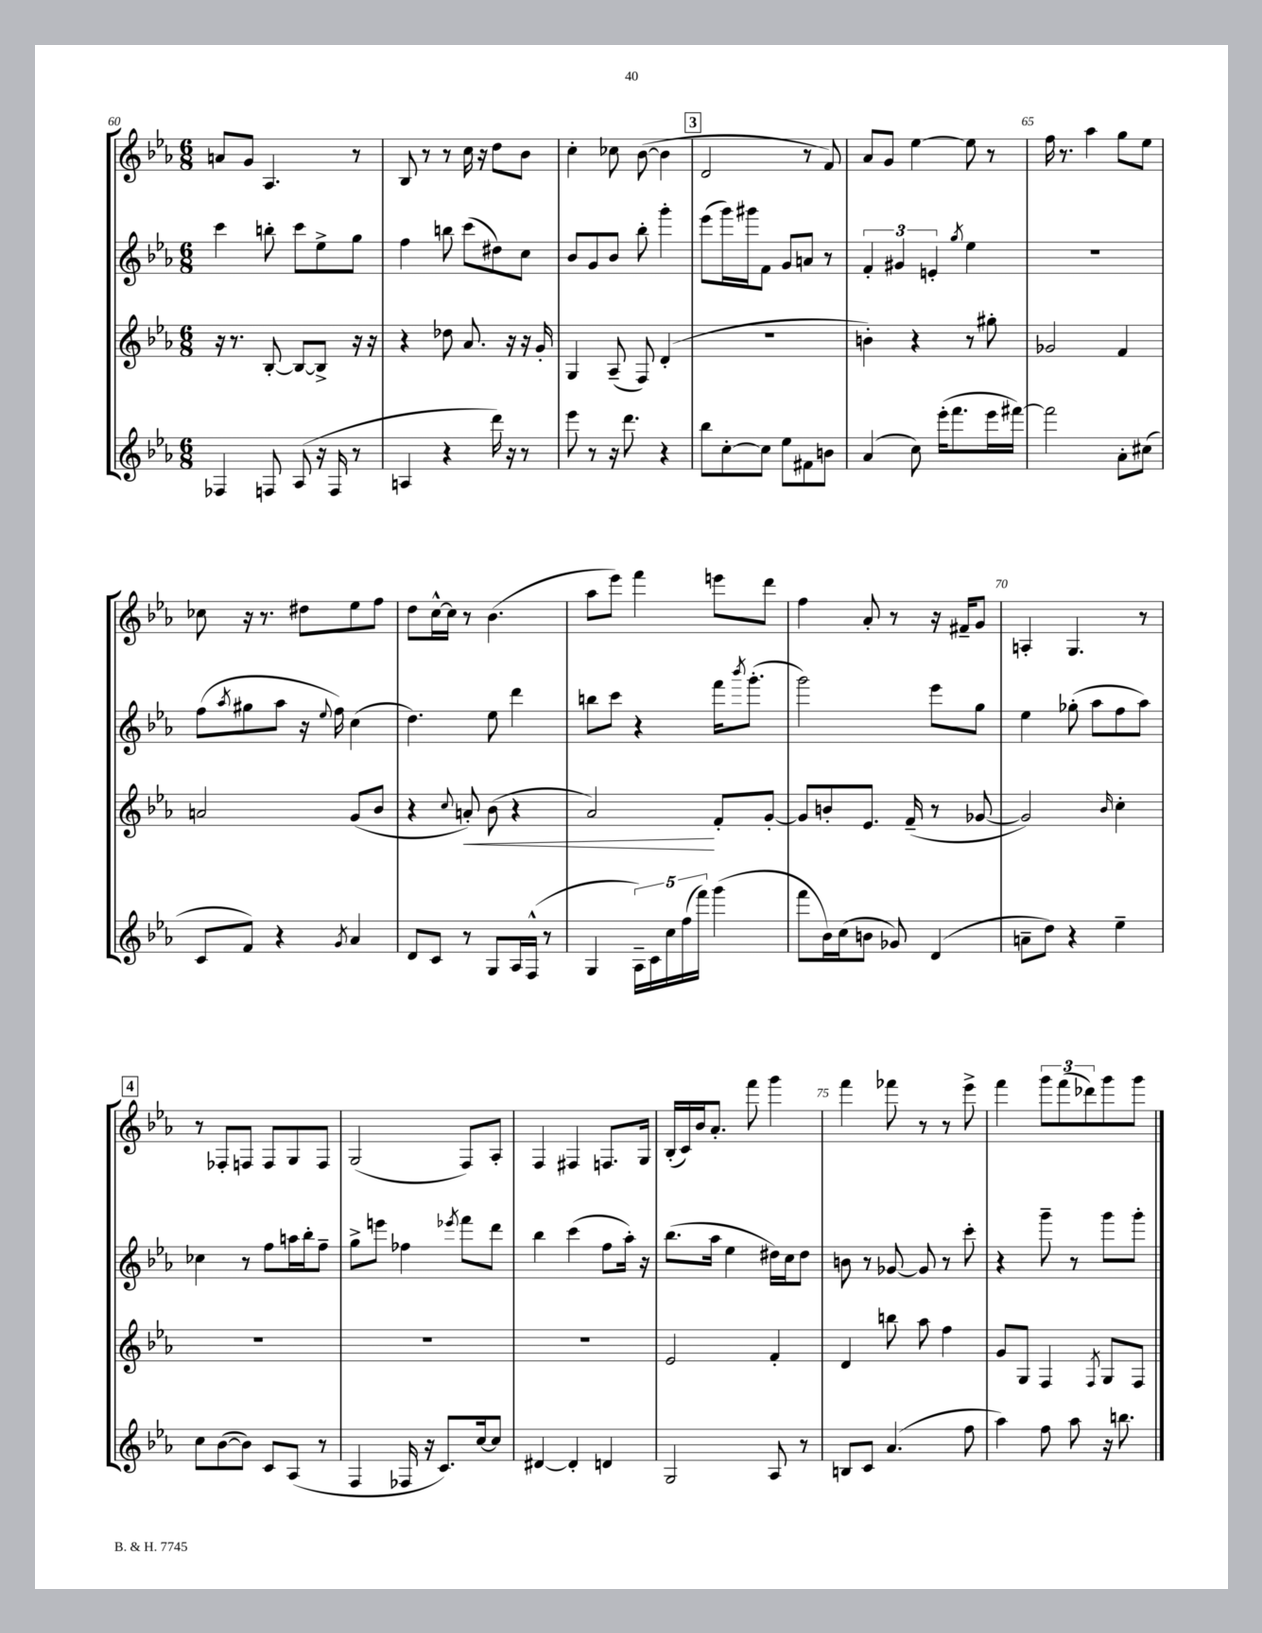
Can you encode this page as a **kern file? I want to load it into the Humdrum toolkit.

**kern	**kern	**kern	**kern
*staff4	*staff3	*staff2	*staff1
*clefG2	*clefG2	*clefG2	*clefG2
*k[b-e-a-]	*k[b-e-a-]	*k[b-e-a-]	*k[b-e-a-]
*M6/8	*M6/8	*M6/8	*M6/8
4F-/	16r	4ccc\	8a/L
.	8.r	.	.
.	.	.	8g/J
8F/	[8B-'/	8bb'\	4.A-/
(8A-/	8B-/_L	8ccc\L	.
16r	8B-^/]J	8ee-^\	.
16F/	.	.	.
8r	16r	8gg\J	8r
.	16r	.	.
=	=	=	=
4A/	4r	4ff\	8B-/
.	.	.	8r
4r	8dd-\	8bb\	8r
.	8.a-/	(8ccc\L	16cc\
.	.	.	16r
16ddd\)	.	8dd#\)	8dd\L
16r	16r	.	.
8r	16r	8cc\J	8b-\J
.	16g'/	.	.
=	=	=	=
8eee-\	4G/	8b-/L	4cc'\
8r	.	8g/	.
16r	(8A-~/	8b-/J	8cc-\
8.ddd\	.	.	.
.	8F/)	8bb-'\	([8b-\
4r	(4d'/	4ggg'\	4b-\]
=	=	=	=
8bb-\L	2.r	(8eee-\L	2d/
[8cc'\	.	16ggg\L)	.
.	.	16ggg#\J	.
8cc\]J	.	8f\J	.
8ee-\L	.	8g/L	.
8f#\	.	8a/J	8r
8b\J	.	8r	8f/)
=	=	=	=
(4a-/	4b'\)	6f'/	8a-/L
.	.	.	8g/J
.	.	6g#/	.
8cc\)	4r	.	[4ee-\
.	.	6e'/	.
(16eee-'\LK	.	.	.
8.fff\	.	.	.
.	.	8qgg/	.
.	8r	4ee-\	8ee-\]
16eee-\L	8gg#'\	.	8r
[16fff#\JJ)	.	.	.
=	=	=	=
2fff#\]	2g-/	2.r	16ff\
.	.	.	8.r
.	.	.	4aa-\
8a-'\L	4f/	.	8gg\L
(8cc#\J	.	.	8ee-\J
=	=	=	=
8c/L	2a/	(8ff\L	8cc-\
.	.	8qaa-/	.
8f/J)	.	8gg#\	16r
.	.	.	8.r
4r	.	8aa-\J	.
.	.	16r	8dd#\L
.	.	8qqee-/	.
.	.	16ff\)	.
8qg/	.	.	.
4a-/	(8g/L	(4cc\	8ee-\
.	8b-/J	.	8ff\J
=	=	=	=
8d/L	4r	4.dd\)	8dd\L
8c/J	.	.	[16cc^^\L
.	.	.	16cc\]JJ
.	8qqcc/	.	.
8r	8a'/)	.	8r
8G/L	(8b-\	8ee-\	(4.b-\
16A-/L	4r	4ddd\	.
(16F^^/JJ	.	.	.
8r	.	.	.
=	=	=	=
4G/	2a-/)	8bb\L	8aa-\L
.	.	8ccc\J	8eee-\J)
20A-~\LL)	.	4r	4fff\
20c\	.	.	.
20cc\	.	.	.
(20ff\	.	.	.
20fff\JJ)	.	.	.
(4ggg\	8f'/L	16fff\LK	8eee\L
.	.	8qbbb-/	.
.	.	(8.ggg'\J	.
.	[8g'/J	.	8ddd\J
=	=	=	=
8fff\L	8g/]L	2ggg\)	4ff\
16b-\L)	8b'/	.	.
(16cc\J	.	.	.
8b\J	8.e-/J	.	8a-'/
8g-/)	.	.	8r
.	(16f~/	.	.
(4d/	8r	8eee-\L	16r
.	.	.	16f#~/LK
.	[8g-/	8gg\J	8g/J
=	=	=	=
8a~\L	2g-/])	4ee-\	4A'/
8dd\J)	.	.	.
4r	.	(8gg-'\	4.G/
.	.	8aa-\L	.
.	16qqb-/	.	.
4ee-~\	4cc'\	8ff\	.
.	.	8aa-\J)	8r
=	=	=	=
8cc\L	2.r	4cc-\	8r
([8b-\	.	.	8F-'/L
8b-\]J)	.	8r	8F/J
8c/L	.	8ff\L	8F/L
(8A-/J	.	16aa\L	8G/
.	.	16bb-'\J	.
8r	.	8ff~\J	8F/J
=	=	=	=
4F/	2.r	8gg^\L	(2G/
.	.	8eee\J	.
16F-/	.	4ff-\	.
16r	.	.	.
8.c/L)	.	.	.
.	.	8qeee-/	.
.	.	8fff\L	8F/L)
[16cc/k	.	.	.
8cc/]J	.	8ddd\J	8A-'/J
=	=	=	=
[4d#/	2.r	4bb-\	4F/
4d#'/]	.	(4ccc\	4F#/
4d/	.	8ff\L	8.F/L
.	.	16aa-'\Jk)	.
.	.	16r	16G/Jk
=	=	=	=
2G/	2e-/	(8.bb-\L	(16B-'/LL
.	.	.	16c/)
.	.	.	16b-/J
.	.	16aa-\Jk	8.a-'/J
.	.	4ee-\	.
.	.	.	8fff\
8A-/	4f'/	16dd#\LL)	4ggg\
.	.	16cc\J	.
8r	.	8dd#\J	.
=	=	=	=
8B/L	4d/	8b\	4fff\
8c/J	.	8r	.
(4.a-/	8bb\	[8g-/	8fff-\
.	8aa-\	8g-/]	8r
.	4ff\	8r	8r
8ff\	.	8ccc'\	8eee-^\
=	=	=	=
4aa-\)	8g/L	4r	4fff\
.	8G/J	.	.
8ff\	4F/	8ggg~\	12ggg\L
.	.	.	(12fff\
8aa-\	.	8r	.
.	.	.	12ddd-\)
.	8qF/	.	.
16r	8G/L	8ggg\L	8ggg\
8.bb\	.	.	.
.	8F/J	8ggg'\J	8ggg\J
==	==	==	==
*-	*-	*-	*-
